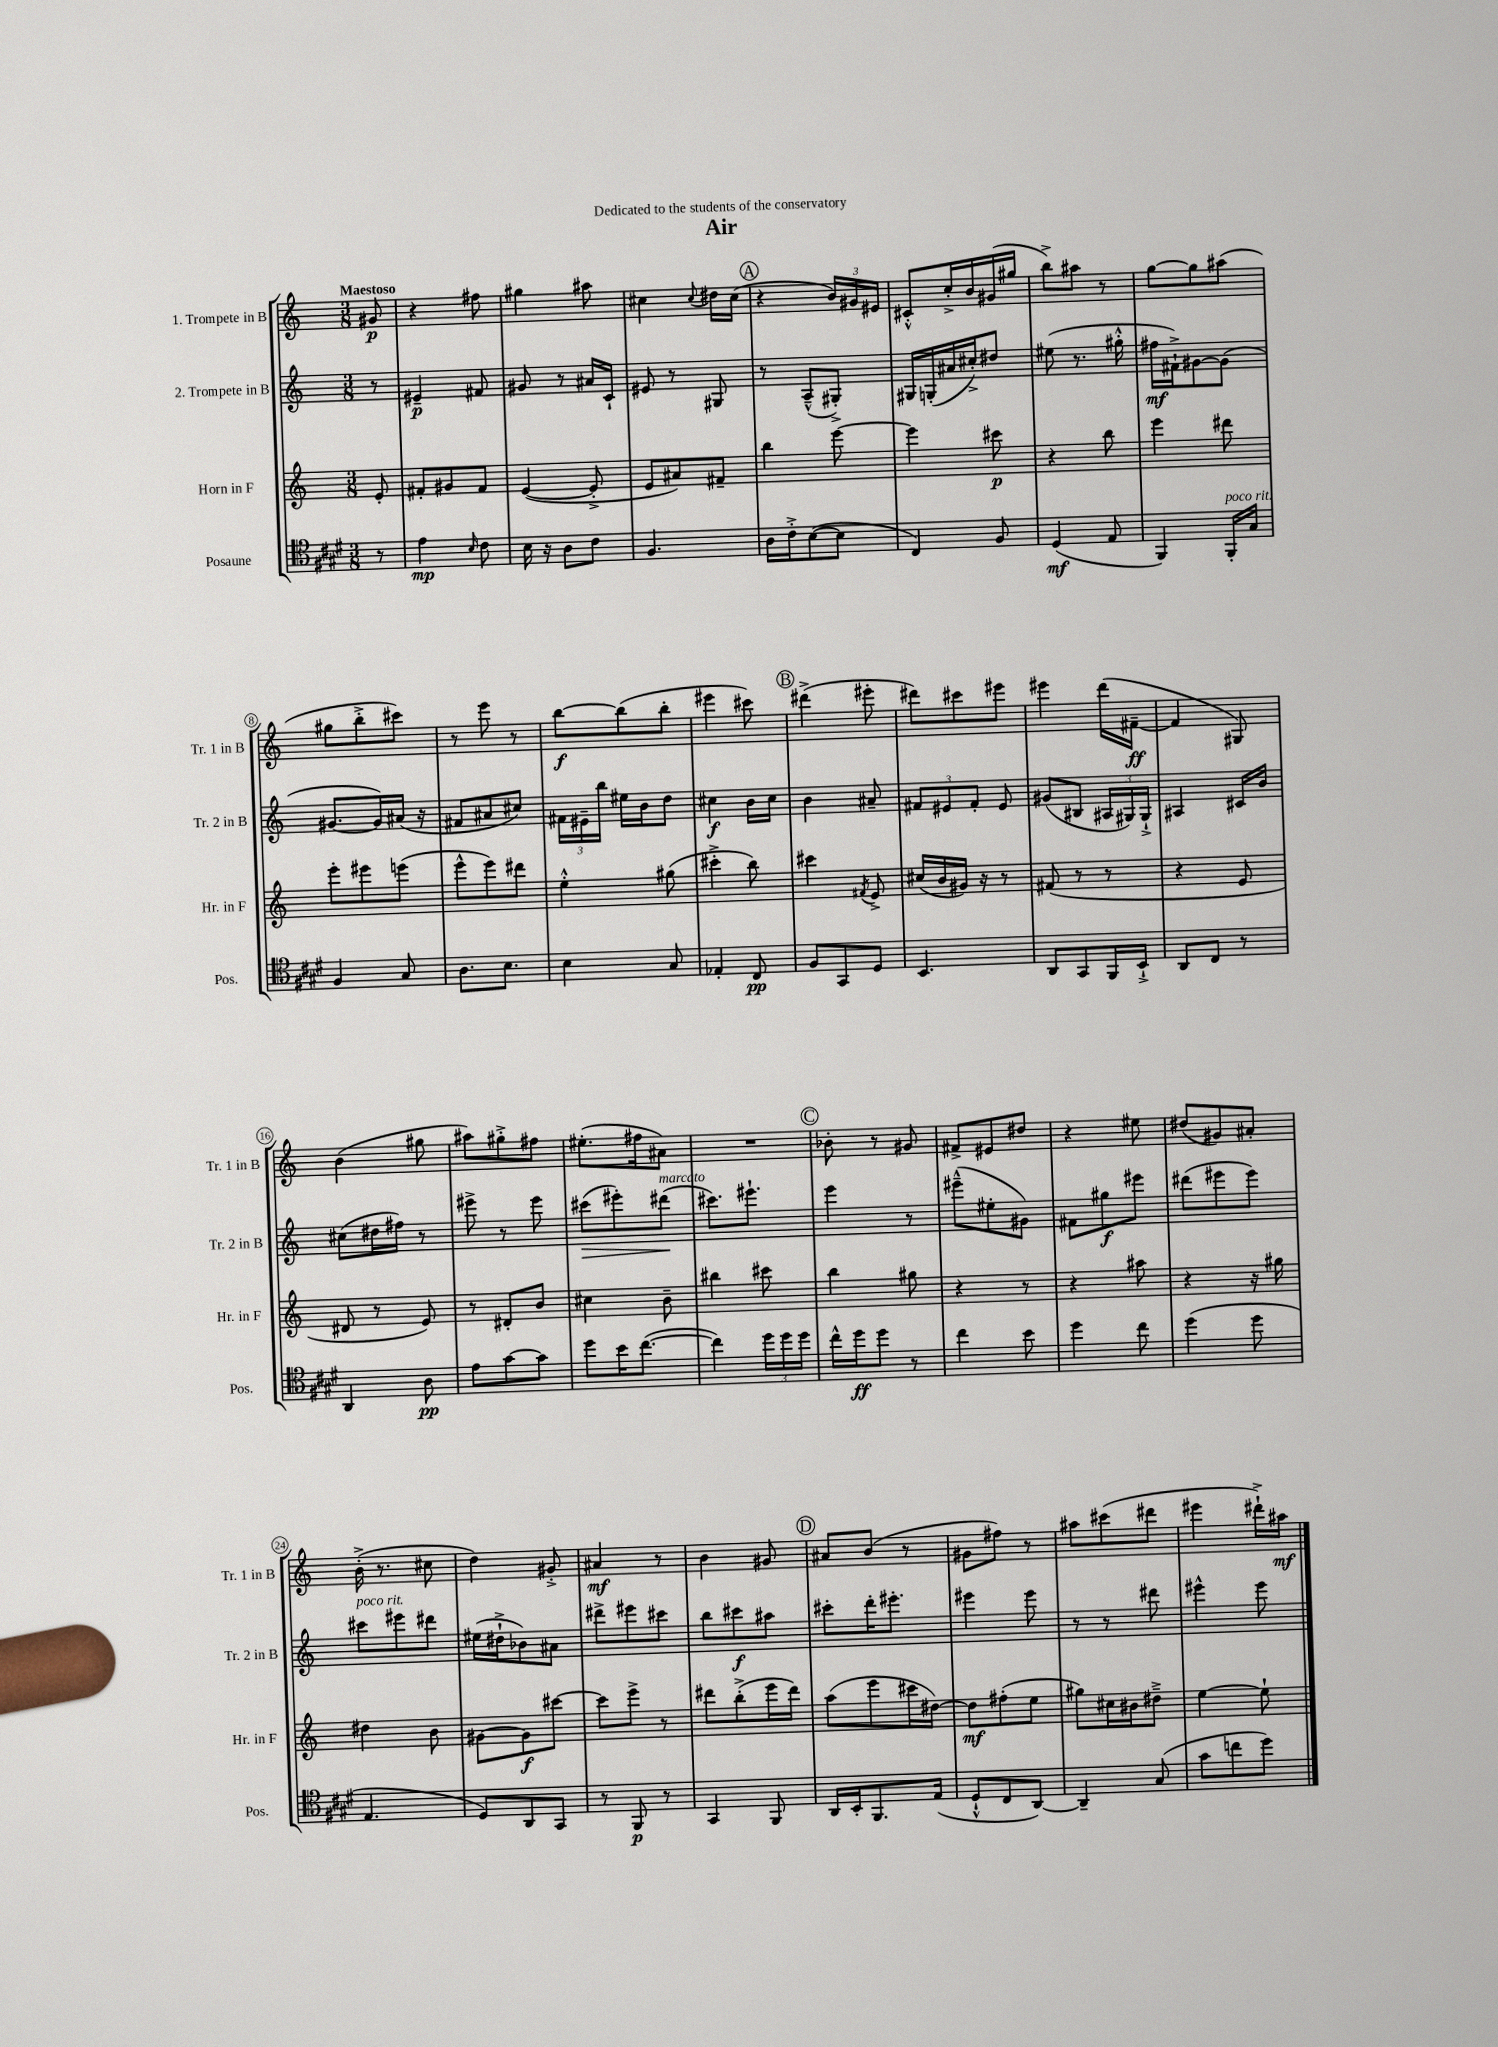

**kern	**kern	**kern	**kern
*staff4	*staff3	*staff2	*staff1
*clefC4	*clefG2	*clefG2	*clefG2
*k[f#c#g#d#]	*k[]	*k[]	*k[]
*M3/8	*M3/8	*M3/8	*M3/8
8r	8e'	8r	8g#
=	=	=	=
4e	8f#'	4e#~	4r
.	8g#	.	.
16qqB	.	.	.
8c#	8f#	8f#	8ff#
=	=	=	=
16B	([4e	8g#	4gg#
16r	.	.	.
8A	.	8r	.
8c#	8e'^]	16a#	8aa#
.	.	16c`	.
=	=	=	=
4.F#	8e	8e#	4cc#
.	8a#)	8r	.
.	.	.	8qqcc#
.	8f#~	8G#	16dd#
.	.	.	(16cc#
=	=	=	=
16A	4bb	8r	4r
16c#'^	.	.	.
([8B	.	(8A~^^	.
8B]	[8eee	8G#'^)	24b)
.	.	.	24g#
.	.	.	24e#
=	=	=	=
4C#)	4eee]	16G#	8c#'^^
.	.	(16G'	.
.	.	16a#	16cc'^
.	.	16cc#'^)	16b
8F#	8ccc#	8dd#	(16g#
.	.	.	16gg#
=	=	=	=
(4D#	4r	(8ee#	8bb^)
.	.	8.r	8aa#
8E	8bb	.	8r
.	.	16gg#'^^	.
=	=	=	=
4FF#)	4eee	16ff#	[8gg
.	.	16f#`^)	.
.	.	[8g#	8gg]
16FF#'	8ddd#	(8g#]	(8aa#
16G#	.	.	.
=	=	=	=
4F#	8eee'	[8.g#	8gg#
.	8eee#	.	8bb'^
.	.	16g#])	.
8G#	(8eee	(16a#	8ccc#)
.	.	16r	.
=	=	=	=
8.A	8eee^^	8f#	8r
.	8eee)	8a#	8eee
8.B	.	.	.
.	8ddd#	8cc#)	8r
=	=	=	=
4B	4ee'^^	24f#	[8bb
.	.	24e#~	.
.	.	24bb	.
.	.	16ee#	(8bb]
.	.	16b	.
8G#	(8gg#	8dd	8bb'
=	=	=	=
4E-'	4ccc#'^	4cc#	4eee#
8C#	8bb)	16b	8ccc#)
.	.	16cc#	.
=	=	=	=
8F#	4ccc#	4b	(4ddd#^
8GG#	.	.	.
.	8qf#	.	.
8D#	8e^	8a#~	8eee#'
=	=	=	=
4.BB	(16cc#	12f#	8ddd#)
.	16b	.	.
.	.	12e#	.
.	16g#)	.	8ccc#
.	.	12f#'	.
.	16r	.	.
.	8r	8e#	8eee#
=	=	=	=
8AA	(8f#	(8g#	4eee#
8GG#	8r	8B#	.
16FF#	8r	24A#	(16ddd
.	.	24G#)	.
16BB`^	.	.	[16f#~
.	.	24G#`^	.
=	=	=	=
8AA	4r	4A#	4f#]
8C#	.	.	.
8r	8e	16c#	8G#)
.	.	16b	.
=	=	=	=
4AA	8d#	(8cc#	(4b
.	8r	16dd#	.
.	.	16ff#)	.
8A	8e)	8r	8gg#
=	=	=	=
8e	8r	8eee#^	8aa#)
[8g#	8d#'	8r	8gg#'^
8g#]	8b	8eee#	8ff#
=	=	=	=
8dd#	4cc#	(8ccc#	(8.ee#'
16b	.	8eee#')	.
([8.cc#	.	.	16ff#
.	8b~	(8ddd#	8a#)
=	=	=	=
4cc#])	4bb#	8.ccc#)	4.r
.	.	8.eee#`	.
24dd#	8ccc#	.	.
24dd#	.	.	.
24dd#	.	.	.
=	=	=	=
16cc#^^	4bb	4eee	8b-'
16dd#	.	.	.
8dd#	.	.	8r
8r	8gg#	8r	8g#
=	=	=	=
4cc#	4r	(8eee#~^^	8f#^
.	.	8ee#'	8e#
8b	8r	8g#)	8dd#
=	=	=	=
4dd#	4r	8f#	4r
.	.	8gg#	.
8cc#	8aa#	8eee#	8ee#
=	=	=	=
(4dd#	4r	(8ddd#	(8dd#
.	.	8eee#	8g#)
8dd#	16r	8eee#)	8a#'
.	16gg#	.	.
=	=	=	=
4.E	4dd#	8ccc#	(16b'^
.	.	.	8.r
.	.	8eee#	.
.	8b	8ddd#	8cc#
=	=	=	=
8D#)	[8g#	(16ee#	4dd)
.	.	16dd#`^	.
8AA	8g#]	8b-)	.
8GG#	[8ccc#	8a#	8g#'^
=	=	=	=
8r	8ccc#]	8ddd#^	4a#
8FF#	8eee^	8eee#	.
8r	8r	8ccc#	8r
=	=	=	=
4GG#	8ddd#	8bb	4b
.	(8bb'^	8ccc#	.
8FF#	16eee	8aa#	8g#
.	16ddd#)	.	.
=	=	=	=
16AA	(8aa	8ccc#'	8a#
16BB'	.	.	.
8.FF#	8eee	16ddd'	(8b
.	.	8.eee#'	.
.	16ccc#	.	8r
(16E	[16dd#)	.	.
=	=	=	=
8D#`^^	8dd#]	4eee#	8g#
8C#	(8ff#'	.	8ff#)
[8AA)	8ee	8eee#	8r
=	=	=	=
4AA~]	8gg#)	8r	8aa#
.	16cc#	8r	(8ccc#
.	16b#	.	.
(8G#	8dd#~^	8ddd#	8ddd#
=	=	=	=
8g#	[4ee	4eee#^^	4eee#
8cc	.	.	.
8dd#)	8ee`]	8eee#	16ddd#`^)
.	.	.	16aa#
==	==	==	==
*-	*-	*-	*-
